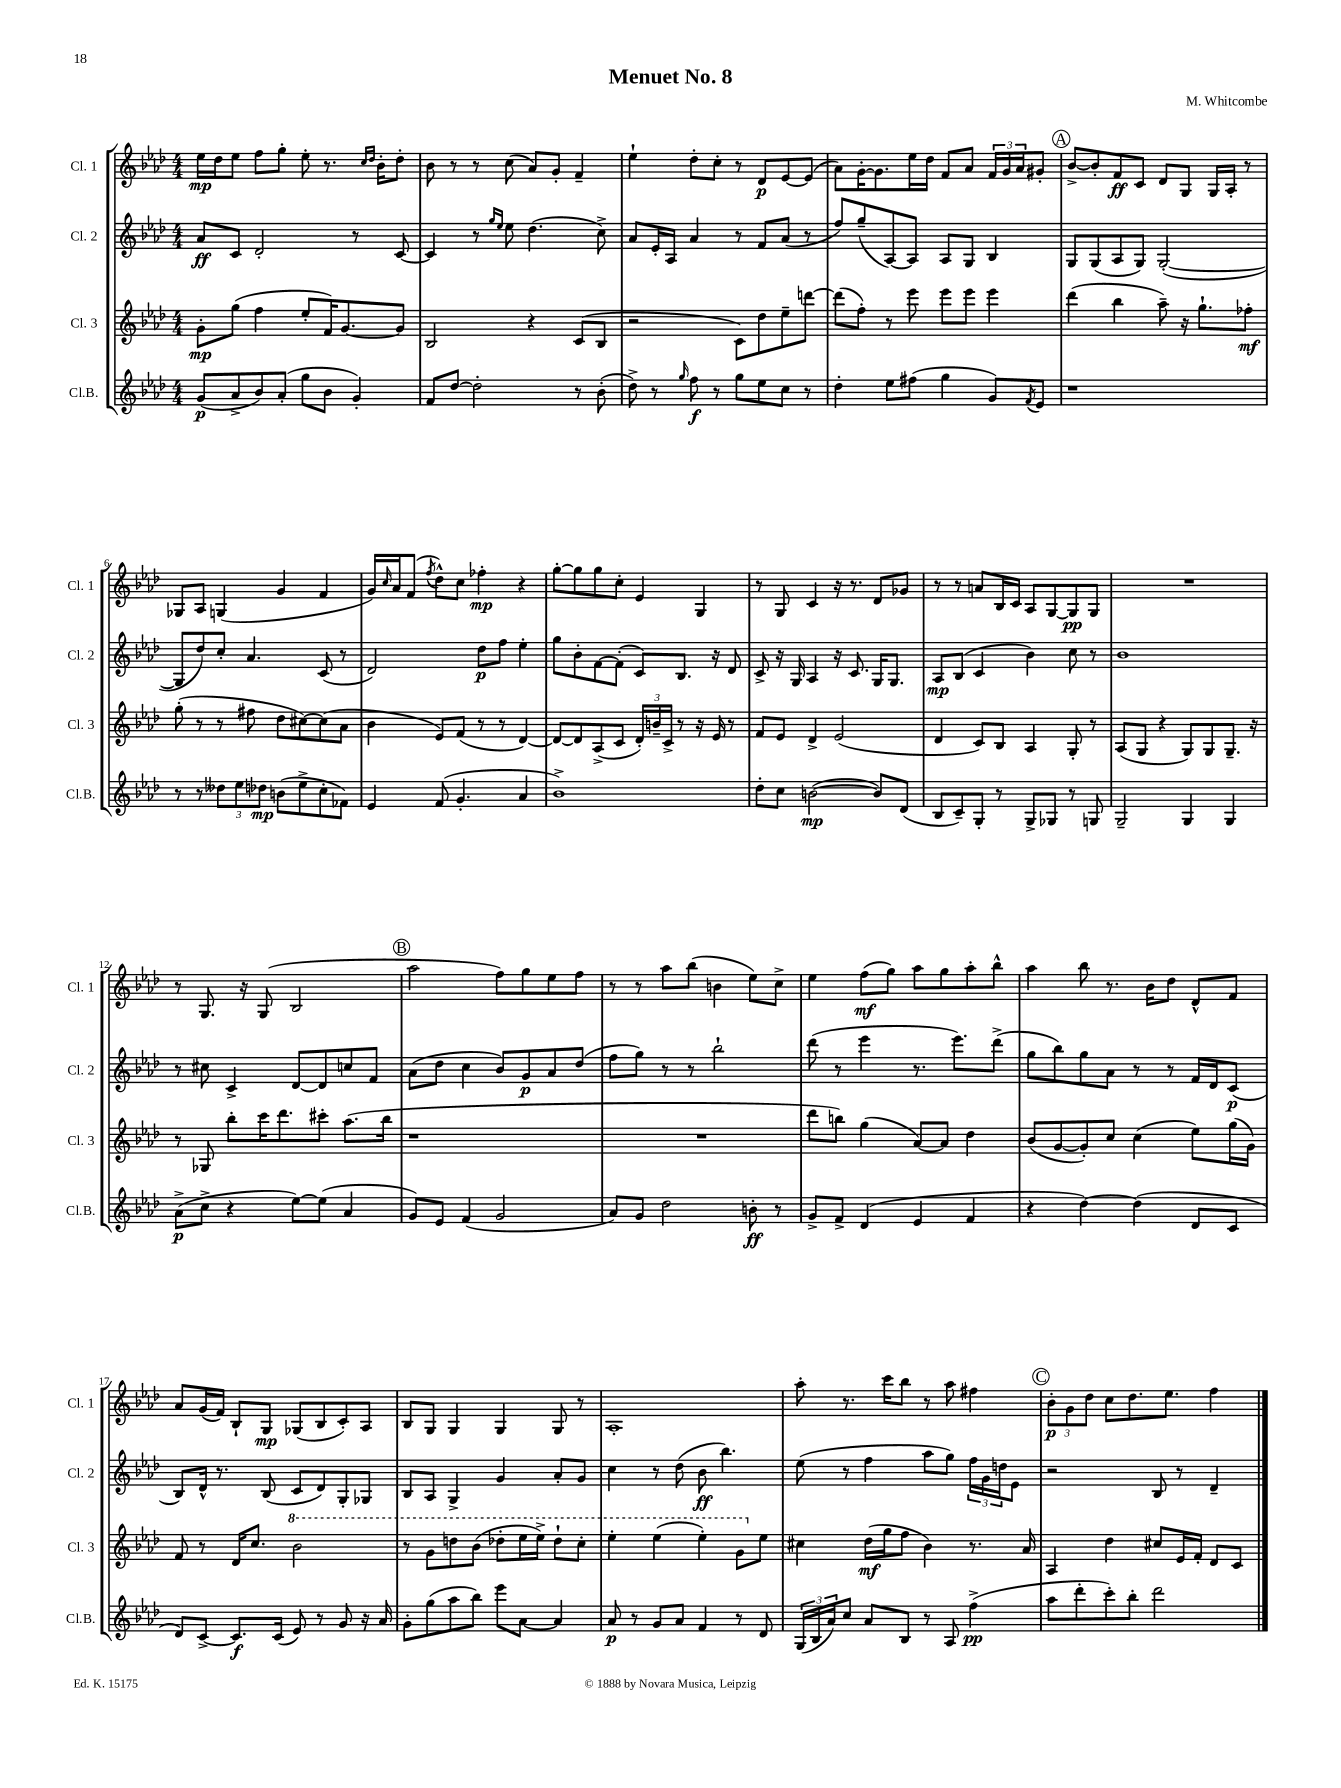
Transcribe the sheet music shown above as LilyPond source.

\header { title = "Menuet No. 8" composer = "M. Whitcombe" }
<<
\new StaffGroup <<
\new Staff = "s0" \with { instrumentName = "Cl. 1" shortInstrumentName = "Cl. 1" } {
    \clef treble \key aes \major \numericTimeSignature \time 4/4
    ees''16\mp des''16 ees''8 f''8 g''8-. ees''8-. r8. \grace { c''16 des''16 } bes'16-. des''8-. |
    bes'8 r8 r8 c''8( aes'8) g'8-. f'4-- |
    ees''4-! des''8-. c''8-. r8 des'8\p ees'8~ ees'8( |
    aes'8) g'16~-. g'8. ees''16 des''16 f'8 aes'8 \tuplet 3/2 { f'16 g'16 aes'16 } gis'8-. |
    \mark \markup { \circle "A" } bes'8~-> bes'8-. f'8\ff c'8 des'8 g8 g16 aes16-. r8 |
    ges8 aes8 g4( g'4 f'4 |
    g'16) \grace { c''16 } aes'16 f'8( \acciaccatura { f''8 } des''8-^) c''8 fes''4-.\mp r4 |
    g''8~-. g''8 g''8 c''8-. ees'4 g4 |
    r8 g8 c'4 r16 r8. des'8 ges'8 |
    r8 r8 a'8 bes16 c'16 aes8 g8~ g8\pp g8 |
    R1 |
    r8 g8. r16 g8( bes2 |
    \mark \markup { \circle "B" } aes''2 f''8) g''8 ees''8 f''8 |
    r8 r8 aes''8 bes''8( b'4 ees''8) c''8-> |
    ees''4 f''8\mf( g''8) aes''8 g''8 aes''8-. bes''8-^ |
    aes''4 bes''8 r8. bes'16 des''8 des'8-^ f'8 |
    aes'8 g'16( f'16) bes8-! g8\mp ges8( bes8 c'8-.) aes8 |
    bes8 g8 g4 g4 g8 r8 |
    aes1-. |
    aes''8-. r8. c'''16 bes''8 r8 aes''8 fis''4 |
    \mark \markup { \circle "C" } \tuplet 3/2 { bes'8-.\p g'8 des''8 } c''8 des''8. ees''8. f''4 \bar "|." |
}
\new Staff = "s1" \with { instrumentName = "Cl. 2" shortInstrumentName = "Cl. 2" } {
    \clef treble \key aes \major \numericTimeSignature \time 4/4
    aes'8\ff c'8 des'2-. r8 c'8~ |
    c'4 r8 \grace { g''16 ees''16 } ees''8 des''4.( c''8->) |
    aes'8 ees'16-. aes16 aes'4 r8 f'8 aes'8( r8 |
    f''8) g''8--( aes8~) aes8 aes8 g8 bes4 |
    \mark \markup { \circle "A" } g8 g8( aes8 g8) g2~-.( |
    g8 des''8) c''8-. aes'4. c'8( r8 |
    des'2) des''8\p f''8 ees''4-. |
    g''8 bes'8-. f'8~ f'8-.( c'8) bes8. r16 des'8 |
    c'8-> r16 g16 aes4 r16 c'8. g16 g8. |
    aes8\mp bes8( c'4 bes'4) c''8 r8 |
    bes'1 |
    r8 cis''8 c'4-> des'8~ des'8 c''8 f'8 |
    \mark \markup { \circle "B" } aes'8( des''8 c''4 bes'8) g'8\p aes'8 des''8( |
    f''8 g''8) r8 r8 bes''2-! |
    des'''8( r8 ees'''4 r8. ees'''8.) des'''8->( |
    g''8 bes''8) g''8 aes'8 r8 r8 f'16 des'16 c'8\p( |
    bes8) des'16-^ r8. bes8( c'8 des'8) g8-. ges8 |
    bes8 aes8 g4-> g'4 aes'8-. g'8 |
    c''4 r8 des''8( bes'8\ff bes''4.) |
    ees''8( r8 f''4 aes''8 g''8) \tuplet 3/2 { f''16 g'16 d''16 } ees'8 |
    \mark \markup { \circle "C" } r2 bes8 r8 des'4-- \bar "|." |
}
\new Staff = "s2" \with { instrumentName = "Cl. 3" shortInstrumentName = "Cl. 3" } {
    \clef treble \key aes \major \numericTimeSignature \time 4/4
    g'8-.\mp g''8( f''4 ees''8-. f'16) g'8.~ g'8 |
    bes2 r4 c'8( bes8 |
    r2 c'8) des''8 ees''8-- d'''8~ |
    d'''8( f''8-.) r8 ees'''8 ees'''8 ees'''8 ees'''4 |
    \mark \markup { \circle "A" } des'''4( bes''4 aes''8--) r16 g''8.-! fes''8-.\mf |
    g''8-.( r8 r8 fis''8 des''8 cis''8~) cis''8( aes'8 |
    bes'4 ees'8) f'8( r8 r8 des'4~) |
    des'8~ des'8 aes8->( c'8 \tuplet 3/2 { des'16-.) b'16-- c'16-> } r8 r16 ees'16 r8 |
    f'8 ees'8 des'4-> ees'2( |
    des'4 c'8) bes8 aes4 g8-. r8 |
    aes8( g8 r4 g8) g8 g8.-- r16 |
    r8 ges8 bes''8-. c'''16 des'''8. cis'''8-. aes''8.( bes''16 |
    \mark \markup { \circle "B" } r1 |
    R1 |
    des'''8 b''8) g''4( aes'8~) aes'8 des''4 |
    bes'8( g'8~ g'8-.) c''8 c''4( ees''8) g''16( g'16) |
    f'8 r8 des'16 c''8. \ottava #1 bes''2 |
    r8 g''8 d'''8 bes''8( des'''8-. ees'''16 ees'''16->) des'''8-! c'''8-. |
    ees'''4-. ees'''4( ees'''4-.) g''8 \ottava #0 ees''8 |
    cis''4 des''16\mf( g''16 f''8 bes'4) r8. aes'16 |
    \mark \markup { \circle "C" } aes4 des''4 cis''8 ees'16 f'16-. des'8 c'8 \bar "|." |
}
\new Staff = "s3" \with { instrumentName = "Cl.B." shortInstrumentName = "Cl.B." } {
    \clef treble \key aes \major \numericTimeSignature \time 4/4
    g'8\p( aes'8-> bes'8) aes'8-.( g''8 bes'8 g'4-.) |
    f'8 des''8~ des''2-. r8 bes'8-.( |
    des''8->) r8 \grace { g''16 } f''8\f r8 g''8 ees''8 c''8 r8 |
    des''4-. ees''8 fis''8( g''4 g'8) \acciaccatura { f'8 } ees'8 |
    \mark \markup { \circle "A" } r1 |
    r8 r8 \tuplet 3/2 { deses''8 ees''8 des''8\mp } b'8( ees''8-> c''8-. fes'8) |
    ees'4 f'8( g'4.-. aes'4 |
    bes'1->) |
    des''8-. c''8 b'2~\mp( b'8) des'8( |
    bes8 c'8--) g8-. r8 g8-> ges8 r8 g8 |
    g2-- g4 g4 |
    aes'8->\p( c''8-> r4 ees''8~) ees''8( aes'4 |
    \mark \markup { \circle "B" } g'8) ees'8 f'4( g'2 |
    aes'8) g'8 des''2 b'8-.\ff r8 |
    g'8-> f'8-> des'4( ees'4 f'4 |
    r4 des''4~) des''4( des'8 c'8 |
    des'8) c'8~-> c'8.\f c'16( ees'8) r8 g'8 r16 aes'16 |
    g'8-. g''8( aes''8 bes''8) ees'''8 aes'8~ aes'4 |
    aes'8\p r8 g'8 aes'8 f'4 r8 des'8 |
    \tuplet 3/2 { g16( bes16 aes'16) } c''8 aes'8 bes8 r8 aes8 f''4->\pp( |
    \mark \markup { \circle "C" } aes''8 des'''8-. c'''8-.) bes''8-. des'''2 \bar "|." |
}
>>
>>
